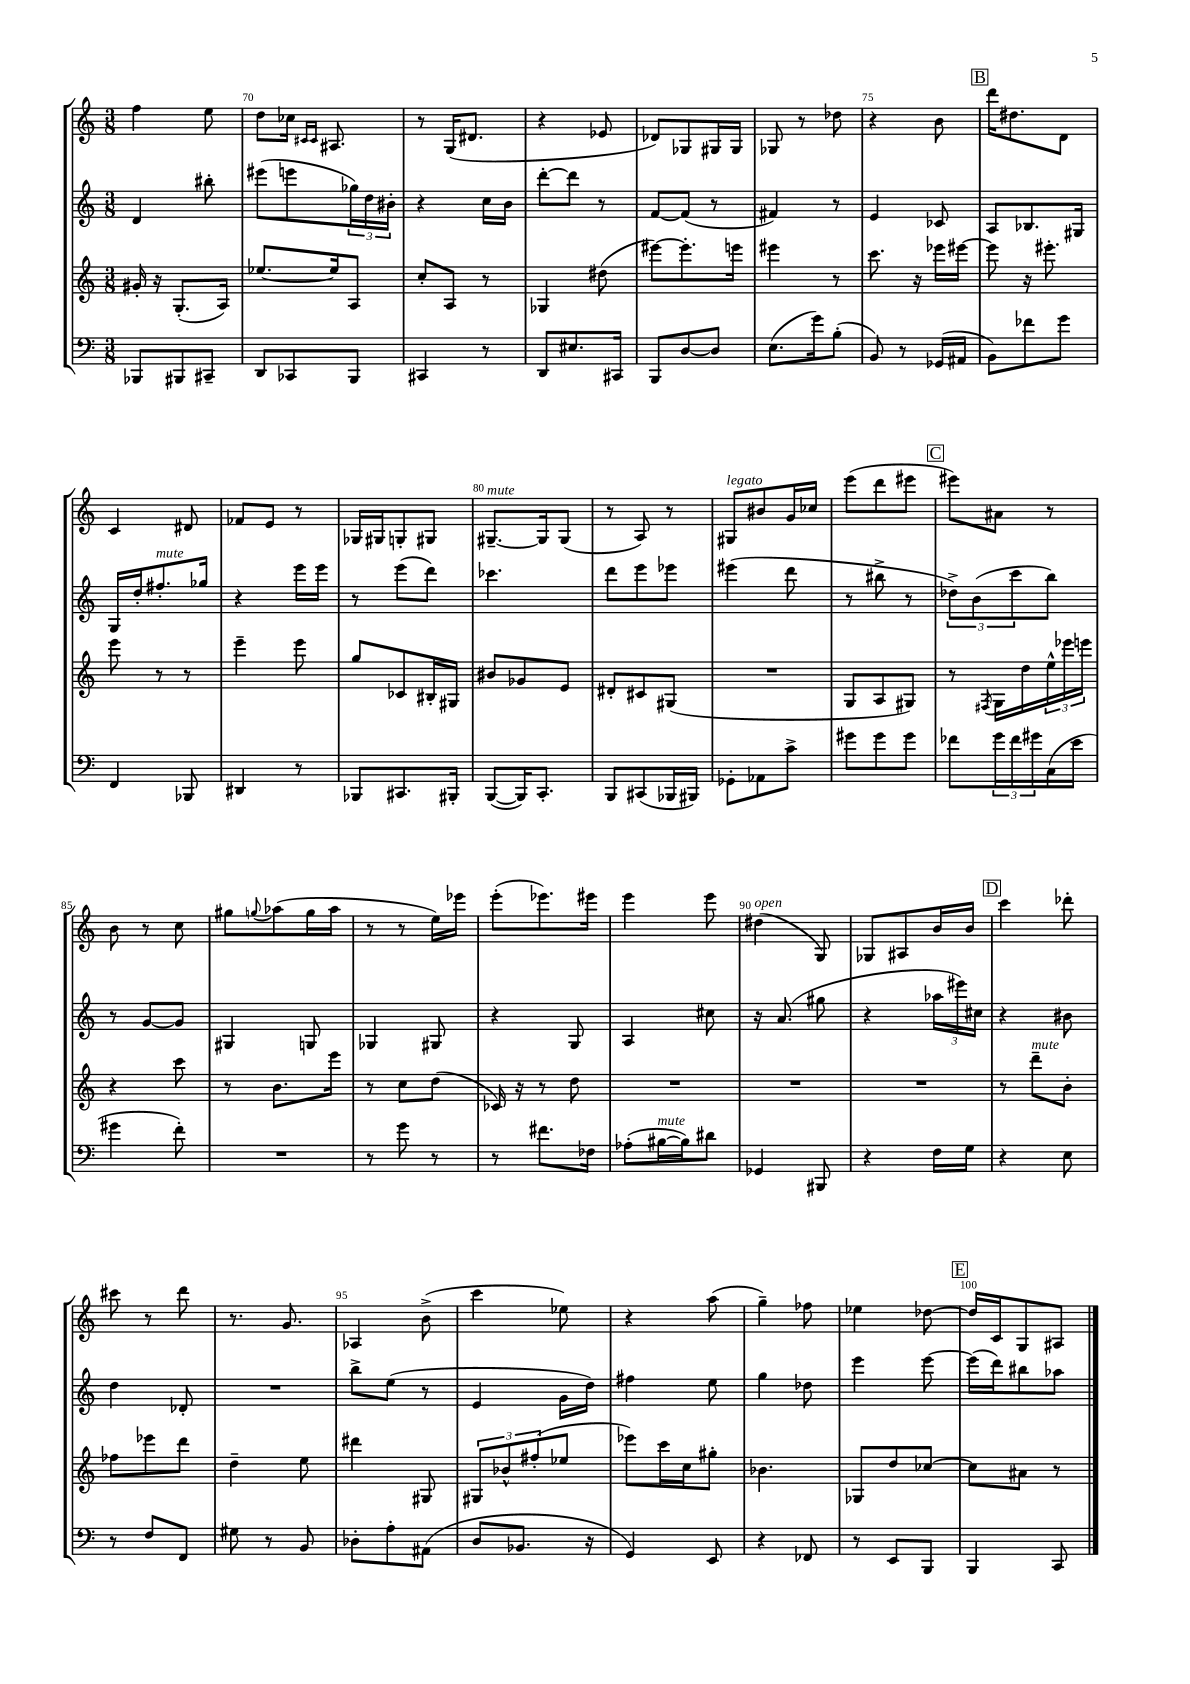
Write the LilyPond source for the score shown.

<<
\new StaffGroup <<
\new Staff = "s0" {
    \clef treble \key c \major \numericTimeSignature \time 3/8
    f''4 e''8 |
    d''8 ces''16 \grace { cis'16 cis'16 } ais8. |
    r8 g16( dis'8. |
    r4 ees'8 |
    des'8) ges8 gis16 gis16 |
    ges8 r8 des''8 |
    r4 b'8 |
    \mark \markup { \box "B" } d'''16 dis''8. d'8 |
    c'4 dis'8 |
    fes'8 e'8 r8 |
    ges16 gis16 g8-. gis8 |
    gis8.~--^\markup { \italic "mute" } gis16 gis8( |
    r8 a8) r8 |
    gis8^\markup { \italic "legato" } bis'8 g'16 ces''16 |
    e'''8( d'''8 eis'''8 |
    \mark \markup { \box "C" } eis'''8) ais'8 r8 |
    b'8 r8 c''8 |
    gis''8 \appoggiatura { g''8 } aes''8( g''16 aes''16 |
    r8 r8 e''16) ees'''16 |
    e'''8-.( ees'''8.) eis'''16 |
    e'''4 e'''8 |
    dis''4^\markup { \italic "open" }( g8) |
    ges8 ais8 b'16 b'16 |
    \mark \markup { \box "D" } c'''4 des'''8-. |
    cis'''8 r8 d'''8 |
    r8. g'8. |
    aes4 b'8->( |
    c'''4 ees''8) |
    r4 a''8( |
    g''4--) fes''8 |
    ees''4 des''8~ |
    \mark \markup { \box "E" } des''16 c'16 g8 ais8 \bar "|." |
}
\new Staff = "s1" {
    \clef treble \key c \major \numericTimeSignature \time 3/8
    d'4 bis''8-. |
    eis'''8( e'''8 \tuplet 3/2 { ges''16) d''16 bis'16-. } |
    r4 c''16 b'16 |
    d'''8~-. d'''8 r8 |
    f'8~ f'8( r8 |
    fis'4) r8 |
    e'4 ces'8 |
    \mark \markup { \box "B" } a8 bes8. gis16 |
    g16 d''16-. fis''8.-.^\markup { \italic "mute" } ges''16 |
    r4 e'''16 e'''16 |
    r8 e'''8( d'''8) |
    ces'''4. |
    d'''8 e'''8 ees'''8 |
    eis'''4( d'''8 |
    r8 bis''8-> r8 |
    \mark \markup { \box "C" } \tuplet 3/2 { des''8->) b'8( c'''8 } b''8) |
    r8 g'8~ g'8 |
    gis4 g8 |
    ges4 gis8 |
    r4 g8 |
    a4 cis''8 |
    r16 a'8.( gis''8 |
    r4 \tuplet 3/2 { aes''16 eis'''16) cis''16 } |
    \mark \markup { \box "D" } r4 bis'8 |
    d''4 des'8-. |
    R4. |
    b''8-> e''8( r8 |
    e'4 g'16 d''16) |
    fis''4 e''8 |
    g''4 des''8 |
    e'''4 e'''8~ |
    \mark \markup { \box "E" } e'''16( d'''16) bis''8 aes''8 \bar "|." |
}
\new Staff = "s2" {
    \clef treble \key c \major \numericTimeSignature \time 3/8
    gis'16-. r16 g8.-.( a16) |
    ees''8.~ ees''16 a8 |
    c''8-. a8 r8 |
    ges4 dis''8( |
    eis'''8~) eis'''8.-. e'''16 |
    eis'''4 r8 |
    c'''8. r16 ees'''16 eis'''16~ |
    \mark \markup { \box "B" } eis'''8 r16 eis'''8.-. |
    e'''8 r8 r8 |
    e'''4-- e'''8 |
    g''8 ces'8 bis16-. gis16 |
    bis'8 ges'8 e'8 |
    dis'8-. cis'8 gis8( |
    R4. |
    g8 a8 gis8) |
    \mark \markup { \box "C" } r8 \acciaccatura { fis8 } g16 d''16 \tuplet 3/2 { e''16-^ ees'''16 e'''16 } |
    r4 c'''8 |
    r8 b'8. e'''16 |
    r8 c''8 d''8( |
    ces'16) r16 r8 d''8 |
    R4. |
    R4. |
    R4. |
    \mark \markup { \box "D" } r8 d'''8--^\markup { \italic "mute" } b'8-. |
    fes''8 ees'''8 d'''8 |
    d''4-- e''8 |
    dis'''4 gis8 |
    \tuplet 3/2 { gis8 bes'8-^ fis''8-.( } ees''8 |
    ees'''8) c'''16 c''16 gis''8-. |
    bes'4. |
    ges8 d''8 ces''8~ |
    \mark \markup { \box "E" } ces''8 ais'8 r8 \bar "|." |
}
\new Staff = "s3" {
    \clef bass \key c \major \numericTimeSignature \time 3/8
    bes,,8 bis,,8 cis,8-- |
    d,8 ces,8 b,,8 |
    cis,4 r8 |
    d,8 eis8. cis,16 |
    b,,8 d8~ d8 |
    e8.( g'16) b8-.( |
    b,8) r8 ges,16( ais,16 |
    \mark \markup { \box "B" } b,8) fes'8 g'8 |
    f,4 bes,,8 |
    dis,4 r8 |
    bes,,8 cis,8. bis,,16-. |
    b,,8~( b,,16) c,8.-. |
    b,,8 cis,8( bes,,16 bis,,16) |
    ges,8-. aes,8 c'8-> |
    gis'8 gis'8 gis'8 |
    \mark \markup { \box "C" } fes'8 \tuplet 3/2 { g'16 fes'16 gis'16 } c16( e'16 |
    gis'4 f'8-.) |
    R4. |
    r8 g'8 r8 |
    r8 fis'8. fes16 |
    aes8-.( bis16~^\markup { \italic "mute" } bis16) dis'8 |
    ges,4 bis,,8 |
    r4 f16 g16 |
    \mark \markup { \box "D" } r4 e8 |
    r8 f8 f,8 |
    gis8 r8 b,8 |
    des8-. a8-. ais,8( |
    d8 bes,8. r16 |
    g,4) e,8 |
    r4 fes,8 |
    r8 e,8 b,,8 |
    \mark \markup { \box "E" } b,,4 c,8 \bar "|." |
}
>>
>>
\layout { \context { \Score currentBarNumber = #69 \override BarNumber.break-visibility = ##(#f #t #t) barNumberVisibility = #(every-nth-bar-number-visible 5) } }
